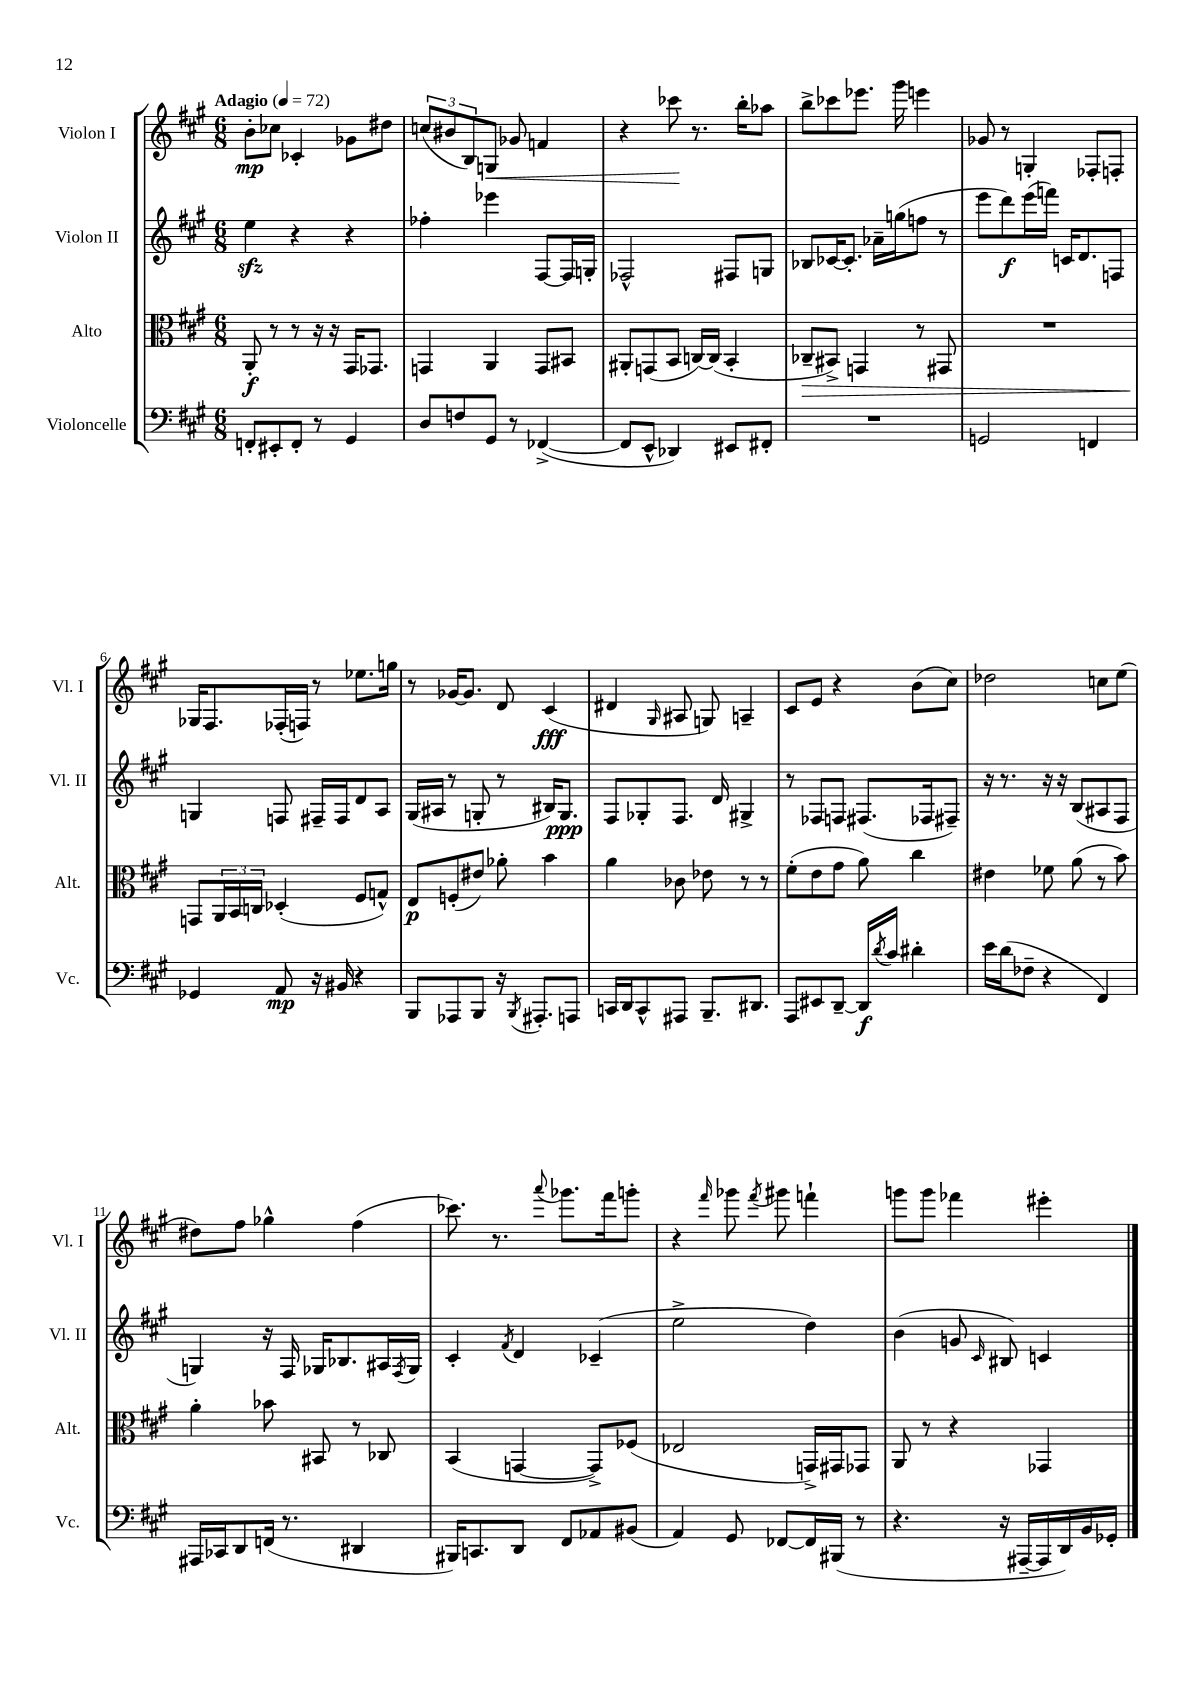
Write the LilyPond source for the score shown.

<<
\new StaffGroup <<
\new Staff = "s0" \with { instrumentName = "Violon I" shortInstrumentName = "Vl. I" } {
    \clef treble \key a \major \numericTimeSignature \time 6/8 \tempo "Adagio" 4 = 72
    b'8-.\mp ces''8 ces'4-. ges'8 dis''8 |
    \tuplet 3/2 { c''8( bis'8 b8) } g8\< ges'8 f'4 |
    r4 ces'''8\! r8. b''16-. aes''8 |
    b''8-> ces'''8 ees'''8. gis'''16 e'''4 |
    ges'8 r8 g4-. fes8-. f8-. |
    ges16 fis8. fes16-.( f16) r8 ees''8. g''16 |
    r8 ges'16~ ges'8. d'8 cis'4\fff( |
    dis'4 \grace { gis16 } ais8 g8) a4-- |
    cis'8 e'8 r4 b'8( cis''8) |
    des''2 c''8 e''8( |
    dis''8) fis''8 ges''4-^ fis''4( |
    ces'''8.) r8. \appoggiatura { a'''8 } ges'''8. fis'''16 g'''8-. |
    r4 \grace { fis'''16 } ges'''8 \acciaccatura { fis'''8 } gis'''8 f'''4-! |
    g'''8 g'''8 fes'''4 eis'''4-. \bar "|." |
}
\new Staff = "s1" \with { instrumentName = "Violon II" shortInstrumentName = "Vl. II" } {
    \clef treble \key a \major \numericTimeSignature \time 6/8
    e''4\sfz r4 r4 |
    fes''4-. ees'''4 fis8~ fis16 g16-. |
    fes2-^ fis8 g8 |
    bes8 ces'16~ ces'8.-. aes'16-- g''16( f''8 r8 |
    e'''8 d'''8\f) e'''16( f'''16) c'16 d'8. f8 |
    g4 f8 fis16-- fis16 d'8 a8 |
    gis16( ais16 r8 g8-. r8 bis16) g8.\ppp |
    fis8 ges8-. fis8. d'16 gis4-> |
    r8 fes8 f8 fis8.( fes16 fis8--) |
    r16 r8. r16 r16 b8( ais8 fis8 |
    g4) r16 fis16 ges16 bes8. ais16 \acciaccatura { fis8 } ges16 |
    cis'4-. \acciaccatura { fis'8 } d'4 ces'4--( |
    e''2-> d''4) |
    b'4( g'8 \grace { cis'16 } bis8) c'4 \bar "|." |
}
\new Staff = "s2" \with { instrumentName = "Alto" shortInstrumentName = "Alt." } {
    \clef alto \key a \major \numericTimeSignature \time 6/8
    a,8-.\f r8 r8 r16 r16 gis,16 ges,8. |
    g,4 a,4 g,8 bis,8 |
    ais,8-. g,8( b,8 c16~) c16( b,4-. |
    ces8--\> bis,8->) g,4 r8 gis,8 |
    R2. |
    g,8\! \tuplet 3/2 { a,16 b,16 c16 } des4-.( fis8 g8-^) |
    e8\p f8-.( eis'8) aes'8-. b'4 |
    a'4 ces'8 ees'8 r8 r8 |
    fis'8-.( e'8 gis'8 a'8) cis''4 |
    eis'4 fes'8 a'8( r8 b'8) |
    a'4-. bes'8 bis,8 r8 ces8 |
    b,4( g,4~ g,8->) fes8( |
    ees2 g,16->) gis,16 ges,8 |
    a,8 r8 r4 ges,4 \bar "|." |
}
\new Staff = "s3" \with { instrumentName = "Violoncelle" shortInstrumentName = "Vc." } {
    \clef bass \key a \major \numericTimeSignature \time 6/8
    f,8-. eis,8-. f,8-. r8 gis,4 |
    d8 f8 gis,8 r8 fes,4~->( |
    fes,8 e,8-^ des,4) eis,8 fis,8-. |
    R2. |
    g,2 f,4 |
    ges,4 a,8\mp r16 bis,16 r4 |
    b,,8 aes,,8 b,,8 r16 \acciaccatura { b,,8 } ais,,8.-. a,,8 |
    c,16 d,16 c,8-^ ais,,8 b,,8.-- dis,8. |
    a,,8 eis,8 d,8~-- d,16\f \acciaccatura { d'8 } cis'16 dis'4-. |
    e'16 d'16( fes8-- r4 fis,4) |
    ais,,16 ces,16 d,8 f,16( r8. dis,4 |
    bis,,16) c,8. d,8 fis,8 aes,8 bis,8( |
    a,4) gis,8 fes,8~ fes,16 bis,,16( r8 |
    r4. r16 ais,,16~-- ais,,16 d,16) b,16 ges,16-. \bar "|." |
}
>>
>>
